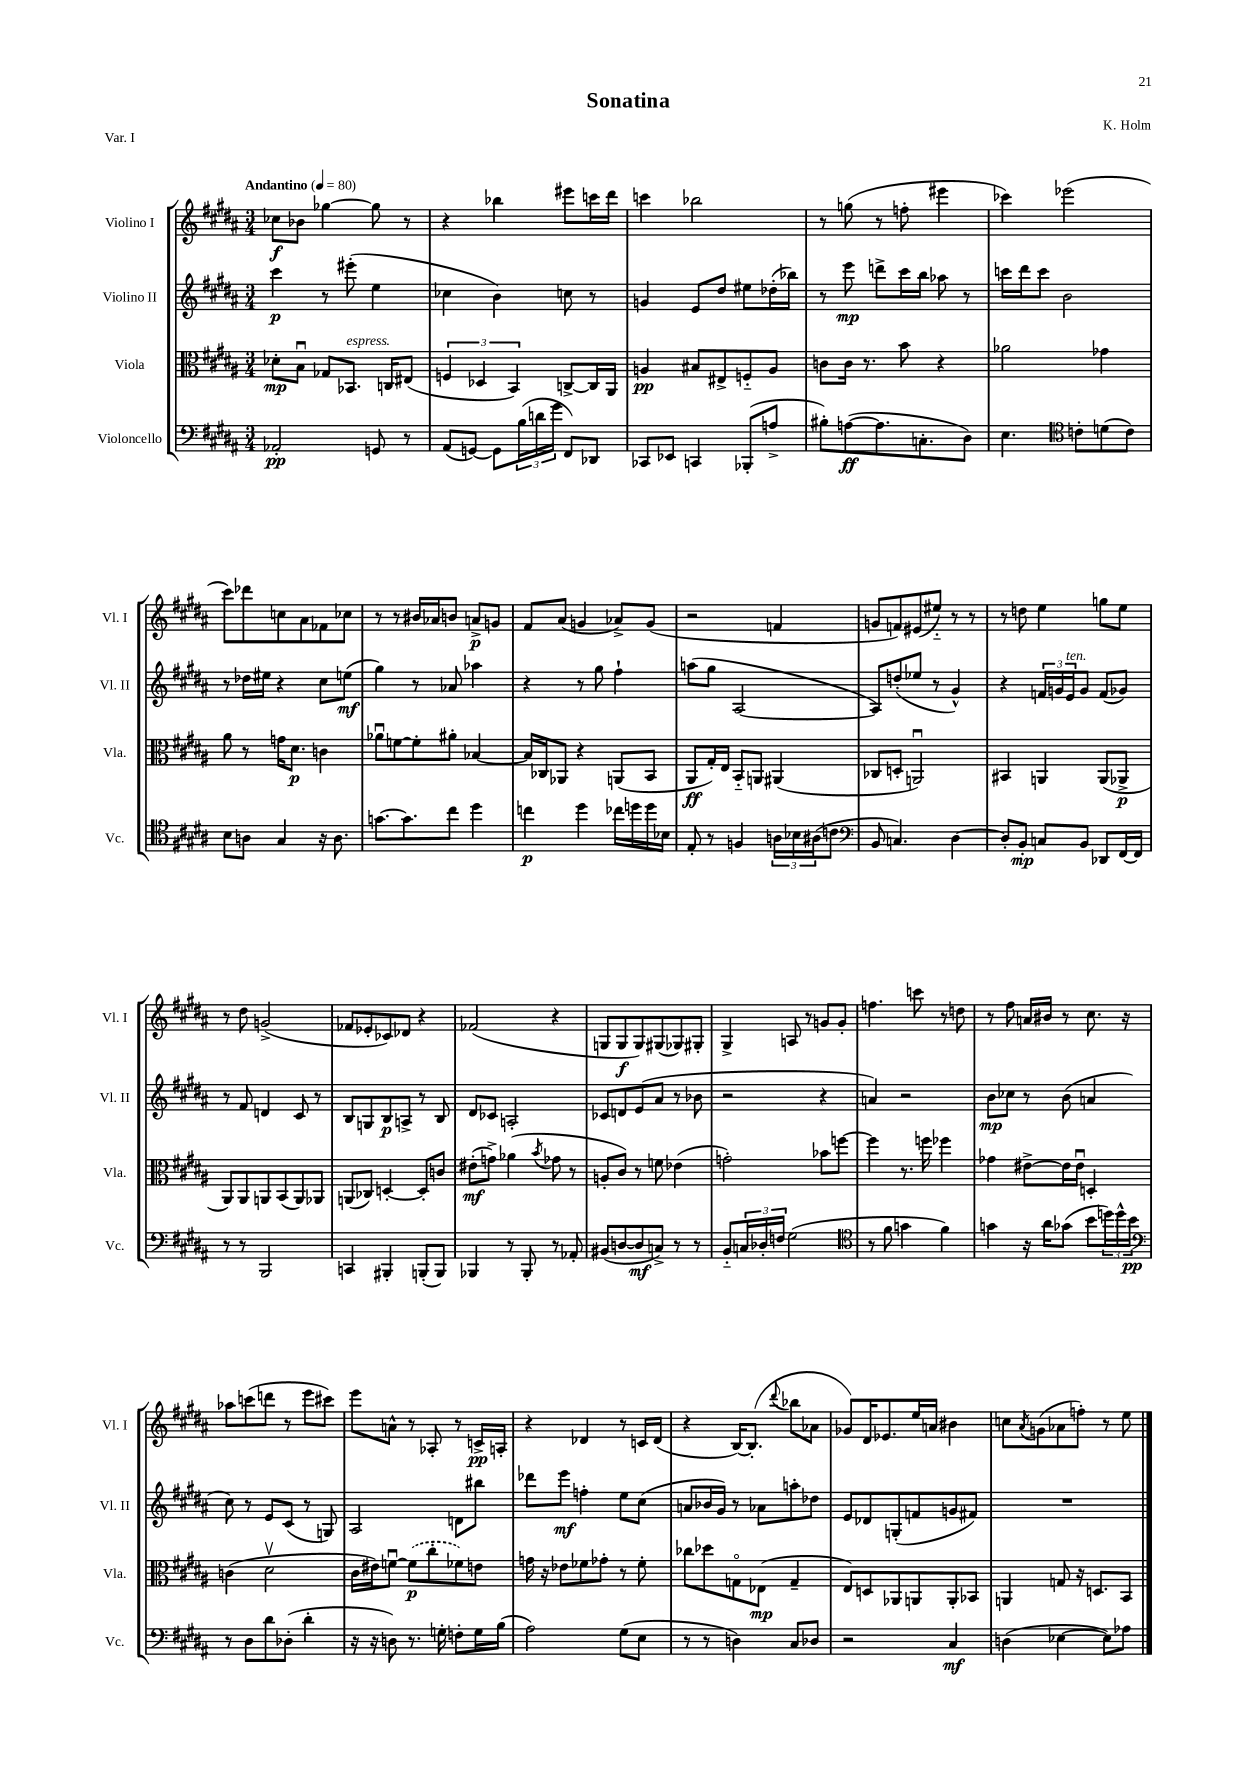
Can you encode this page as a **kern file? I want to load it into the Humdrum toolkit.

**kern	**kern	**kern	**kern
*staff4	*staff3	*staff2	*staff1
*clefF4	*clefC3	*clefG2	*clefG2
*k[f#c#g#d#a#]	*k[f#c#g#d#a#]	*k[f#c#g#d#a#]	*k[f#c#g#d#a#]
*M3/4	*M3/4	*M3/4	*M3/4
*MM80	*MM80	*MM80	*MM80
2AA-'/	8d-'\L	4ccc#\	8cc-\L
.	8Bu\J	.	8b-\J
.	8G-/L	8r	[4gg-\
.	8.BB-/J	(8eee#'\	.
8GG/	.	4ee\	8gg-\]
.	16C/LK	.	.
8r	(8E#/J	.	8r
=	=	=	=
(8AA#/L	6F/	4cc-\	4r
[8GG/J)	.	.	.
.	6D-/	.	.
8GG\]L	.	4b\)	4bb-\
.	6BB/)	.	.
(24B\L	.	.	.
24d\	.	.	.
24g#\JJ	.	.	.
8FF#/L)	[8C^/L	8cc\	8eee#\L
8DD-/J	16C/]L	8r	16ccc\L
.	16AA#/JJ	.	16ddd#\JJ
=	=	=	=
8CC-/L	4A/	4g/	4ccc\
8EE-/J	.	.	.
4CC/	8B#/L	8e/L	2bb-\
.	8E#^/	8dd#/J	.
(8BBB-'/L	8F'~/	8ee#\L	.
8A^/J	8A/J	(16dd-'\L	.
.	.	16bb-\JJ)	.
=	=	=	=
8B#'\L)	8c\L	8r	8r
([8A\	16c\Jk	8eee\	(8gg\
.	8.r	.	.
8.A\]	.	8ddd^\L	8r
.	8b\	16ccc#\L	8ff'\
8.C'\	.	16bb\JJ	.
.	4r	8aa-\	4eee#\
8D#\J)	.	8r	.
=	=	=	=
4.E\	2a-\	16ccc\LL	4ccc-\)
.	.	16ddd#\J	.
.	.	8ccc\J	.
.	.	2b\	(2eee-\
*clefC4	*	*	*
8c'\L	.	.	.
(8d\	4g-\	.	.
8c\J)	.	.	.
=	=	=	=
8B\L	8a#\	8r	8ccc#\L)
8A\J	8r	16dd-\LL	8ddd-\
.	.	16ee#\JJ	.
4G#/	16g\LK	4r	8cc\
.	8.d#\J	.	.
.	.	.	8a#\
16r	4c\	8cc#\L	8f-\
8.A\	.	.	.
.	.	(8ee\J	8cc-\J
=	=	=	=
[8.g\L	8a-u\L	4gg#\)	8r
.	[8f\	.	8r
8.g\]	.	.	.
.	8f'\]	8r	16b#/LL
.	.	.	16a-/J
8cc#\J	8a#'\J	8a-/	8b/J
4dd#\	[4B-/	4aa-\	8a^/L
.	.	.	8g/J
=	=	=	=
4cc\	16B-/]LL	4r	8f#/L
.	16C-/J	.	.
.	8AA-/J	.	(8a#/J
4dd#\	4r	8r	4g/
.	.	8gg#\	.
16cc-\LL	(8AA/L	4ff#`\	8a-^/L)
16dd\	.	.	.
16dd\	8BB/J	.	(8g/J
16B-\JJ	.	.	.
=	=	=	=
8E'/	8AA#/L	(8aa\L	2r
8r	16G#'/L)	8gg#\J	.
.	16E/JJ	.	.
4F/	8BB'~/L	[2A#/	.
.	8AA/J	.	.
24A\LL	(4AA#/	.	4f/
24B-\	.	.	.
(24A#\J	.	.	.
8c\J	.	.	.
=	=	=	=
*clefF4	*	*	*
8BB/	8C-/L	8A#/]L)	8g/L
4.C/)	8D'/J	(8dd'/	8f/)
.	2AAu/)	8ee-/J	(8e#/
.	.	8r	8ee#'~/J)
[4D#\	.	4g#^^/)	8r
.	.	.	8r
=	=	=	=
8D#'/]L	4BB#/	4r	8r
8BB'/J	.	.	8dd\
8C/L	4AA/	24f/LL	4ee\
.	.	24g/	.
.	.	24e/J	.
8BB/J	.	8g/J	.
8DD-/L	(8AA/L	(8f/L	8gg\L
[16FF#/L	8AA-^/J	8g-/J)	8ee\J
16FF#/]JJ	.	.	.
=	=	=	=
8r	8AA#/L)	8r	8r
8r	8AA#/	8f#/	8dd#\
2BBB/	8AA/	4d/	(2g^/
.	(8BB/	.	.
.	8AA/)	8c#/	.
.	8AA-/J	8r	.
=	=	=	=
4CC/	(8AA/L	8B/L	8f-/L
.	8C-/J)	8G/	8e-'/
4BBB#'/	[4D'/	8B/	8c-/)
.	.	8A^/J	8d-/J
(8BBB'/L	8D'/]L	8r	4r
8BBB/J)	8c/J	8B/	.
=	=	=	=
4BBB-/	(8e#'\L	8d#/L	(2f-/
.	8g^\J)	8c-/J	.
8r	(4a-\	2A'/	.
8BBB-'/	.	.	.
.	8qb/	.	.
8r	8g-\	.	4r
8AA-'/	8r	.	.
=	=	=	=
(8BB#/L	8A'/L	8c-/L	8G/L
[8D/	8c#/J)	8d/	8G/
8D/]	8r	(8e/	8G/)
8C^/J)	8f\	8a#/J	(8G#/
8r	(4e-\	8r	8G-/)
8r	.	8b-\	8G#'/J
=	=	=	=
8BB'~/L	2g'\)	2r	4G#^/
24C/L	.	.	.
24D-'/	.	.	.
24F/JJ	.	.	.
(2G#\	.	.	8A/
.	.	.	8r
.	8b-\L	4r	8g/L
.	[8ff\J	.	8g'/J
=	=	=	=
*clefC4	*	*	*
8r	4ff\]	4a/)	4.ff\
8f#\	.	.	.
4g\	8.r	2r	.
.	.	.	8ccc\
.	16ff\	.	.
4f#\)	4ff-\	.	8r
.	.	.	8dd\
=	=	=	=
4g\	4g-\	8b\L	8r
.	.	8cc-\J	8ff#\
16r	[8e#^\L	8r	16a/LL
16a#\LK	.	.	16b#/JJ
(8g-\J	16e#\]L	(8b\	8r
.	16e#u\JJ	.	.
8b\L	4D'/	4a/	8.cc#\
24dd\L)	.	.	.
24dd^^\	.	.	.
.	.	.	16r
24b\JJ	.	.	.
=	=	=	=
*clefF4	*	*	*
8r	(4c\	8cc#\)	8aa-\L
8D#\L	.	8r	(8ccc\
8d#\	2d#v\	8e/L	8ddd\J
(8D-'\J	.	(8c#/J	8r
4d#'\	.	8r	8eee\L
.	.	8G/)	8ccc#\J)
=	=	=	=
16r	16c#\LL	2A#/	8eee\L
16r	16e#\J)	.	.
8D\)	[8fu\J	.	8a^^\J
8.r	(8f\]L	.	8r
.	8cc#'\	.	8A-'/
16G'\	.	.	.
8F'\L	8f-\)	8d\L	8r
16G\L	8e\J	8bb#\J	16c^/LL
(16B\JJ	.	.	16A'/JJ
=	=	=	=
2A#\)	16g\	8ddd-\L	4r
.	16r	.	.
.	8e-\L	8eee\J	.
.	8f-\	4ff'\	4d-/
.	8g-'\J	.	.
(8G#\L	8r	8ee\L	8r
8E\J	8f-'\	(8cc#\J	16c/LL
.	.	.	(16d-/JJ
=	=	=	=
8r	8cc-\L	8a/L	4r
8r	8dd-\	16b-/L	.
.	.	16g#/JJ)	.
4D\)	8Go\	8r	[16B/LK)
.	.	.	(8.B'/]J
.	(8E-\J	8a-\L	.
.	.	.	8qqddd#/
8C#/L	4G~/	8aa'\	8bb-\L
8D-/J	.	8dd-\J	8a-\J
=	=	=	=
2r	8E/L)	8e/L	8g-/L)
.	8D/	8d-/	16d#/K
.	.	.	8.e-/
.	8AA-/	(8G'/	.
.	8AA/	8f/	16ee/L
.	.	.	16a/JJ
4C#/	8AA'/	8g/	4b#\
.	8BB-/J	8f#/J)	.
=	=	=	=
(4D\	4AA/	2.r	8cc\L
.	.	.	8qa#/
.	.	.	(8g\
[4E-\	8G/	.	8a-\
.	16r	.	8ff'\J)
.	8.D/L	.	.
8E-\]L)	.	.	8r
8A-\J	8BB/J	.	8ee\
==	==	==	==
*-	*-	*-	*-
